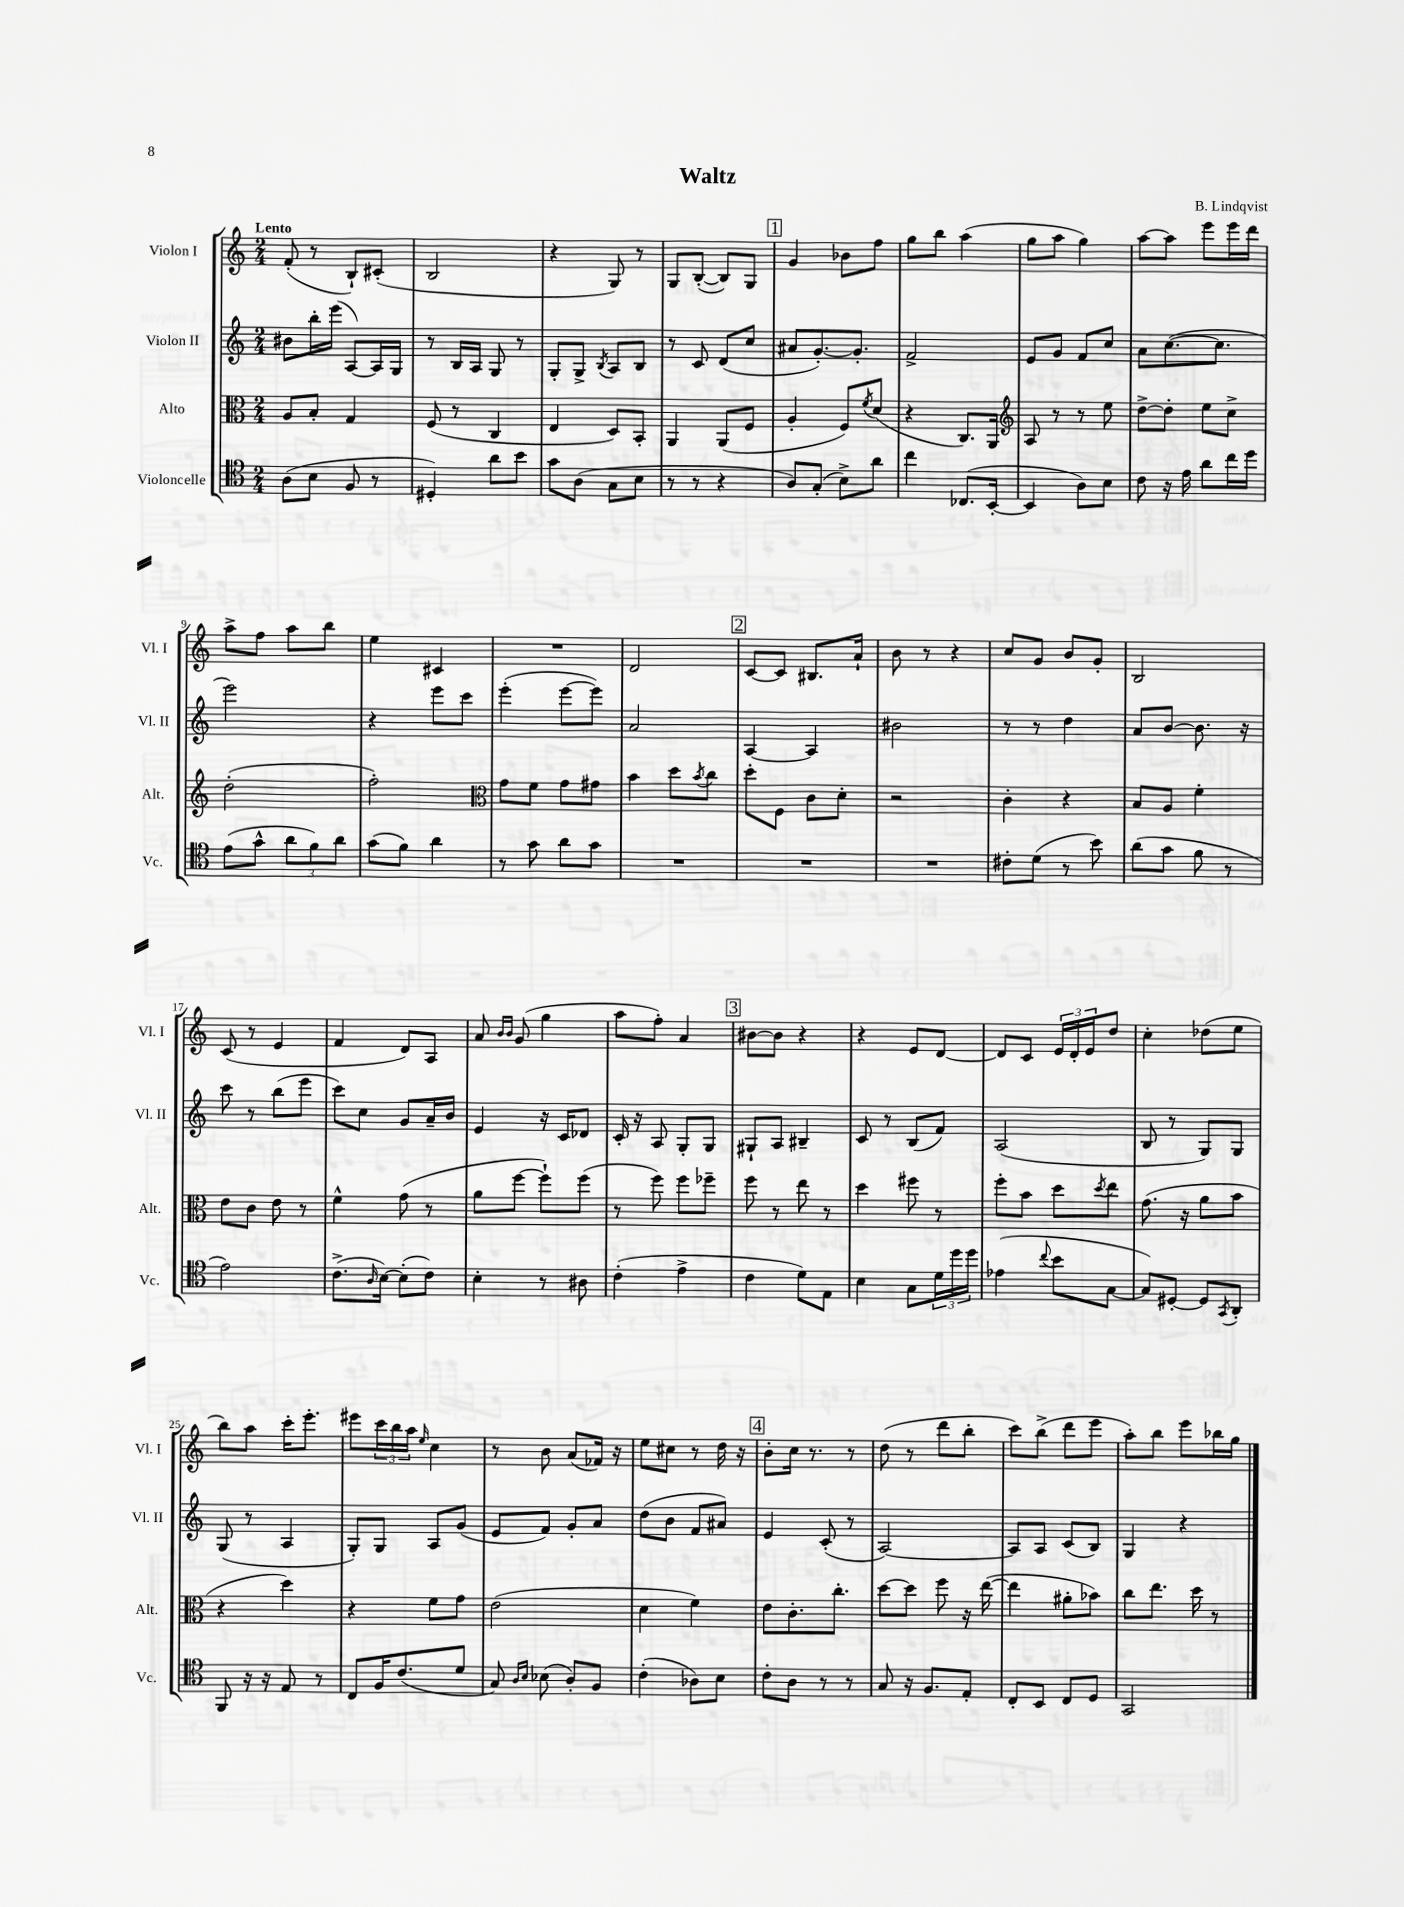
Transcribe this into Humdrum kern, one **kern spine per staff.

**kern	**kern	**kern	**kern
*staff4	*staff3	*staff2	*staff1
*clefC4	*clefC3	*clefG2	*clefG2
*k[]	*k[]	*k[]	*k[]
*M2/4	*M2/4	*M2/4	*M2/4
(8A\L	8A/L	8b#\L	(8f'/
8B\J	8B'/J	16bb'\L	8r
.	.	(16eee\JJ	.
8F/	4G/	[8A/L)	8B`/L)
8r	.	16A/]L	(8c#'/J
.	.	16G/JJ	.
=	=	=	=
4D#'/)	(8F/	8r	2B/
.	8r	16B/LL	.
.	.	16A/JJ	.
8a\L	4C/	8G/	.
8b\J	.	8r	.
=	=	=	=
8g\L	4E/	8G'/L	4r
(8A\J	.	8G^/J	.
.	.	8qB/	.
8G\L	8D/L)	8A/L	8G/)
8B\J	8BB'/J	8B/J	8r
=	=	=	=
8r	4AA/	8r	8G/L
8r	.	8c/	([8B'/J
4r	(8AA/L	(8d/L	8B/]L)
.	8F/J	8cc/J	8G/J
=	=	=	=
8A/L)	4A'/	8a#/L	4g/
(8G'/J	.	[8.g'/)	.
8B^\L)	8F/L)	.	8b-\L
.	.	8.g'/]J	.
.	8qf/	.	.
8a\J	(8d/J	.	8ff\J
=	=	=	=
4cc\	4r	2f^/	8gg\L
.	.	.	8bb\J
(8.C-/L	8.C/L)	.	(4aa\
[16BB'/Jk	16AA/Jk	.	.
=	=	=	=
*	*clefG2	*	*
4BB/]	8A/	8e/L	8gg\L
.	8r	8g/J	8aa\J
8A\L)	8r	8f/L	4gg\)
8B\J	8ee\	8cc/J	.
=	=	=	=
8c\	[8dd^\L	8a\L	[8aa\L
16r	8dd'\]J	([8.cc\	8aa\]J
16e\	.	.	.
8a\L	8ee\L	.	8eee\L
.	.	8.cc\]J	.
16cc\L	8cc^\J	.	16eee\L
16dd\JJ	.	.	16ddd\JJ
=	=	=	=
(8e\L	(2dd'\	2eee\)	8aa^\L
8g^^\J	.	.	8ff\J
12a\L	.	.	8aa\L
12f\)	.	.	.
.	.	.	8bb\J
12a\J	.	.	.
=	=	=	=
(8g\L	2ff'\)	4r	4ee\
8f\J)	.	.	.
4a\	.	8eee\L	4c#/
.	.	8ccc\J	.
=	=	=	=
*	*clefC3	*	*
8r	8g\L	(4eee'\	2r
8g\	8f\J	.	.
8a\L	8g\L	[8eee\L	.
8g\J	8g#\J	8eee\]J)	.
=	=	=	=
2r	4b\	2a/	2d/
.	8dd\L	.	.
.	8qb/	.	.
.	8cc\J	.	.
=	=	=	=
2r	8dd'\L	[4A/	[8c/L
.	8F\J	.	8c/]J
.	8c\L	4A/]	8.B#/L
.	8d'\J	.	.
.	.	.	16a`/Jk
=	=	=	=
2r	2r	2b#\	8b\
.	.	.	8r
.	.	.	4r
=	=	=	=
8c#'\L	4c'\	8r	8cc/L
(8d\J	.	8r	8g/J
8r	4r	4dd\	8b/L
8b\)	.	.	8g'/J
=	=	=	=
(8a\L	8B/L	8a/L	2B/
8g\J	8A/J	[8b/J	.
8f\	4f'\	8.b\]	.
8r	.	.	.
.	.	16r	.
=	=	=	=
2e\)	8e\L	8ccc\	(8c/
.	8c\J	8r	8r
.	8e\	(8bb\L	4e/
.	8r	8eee\J	.
=	=	=	=
(8.c^\L	4f^^\	8ccc\L)	4f/
.	.	8cc\J	.
16qqA/	.	.	.
[16B\Jk)	.	.	.
(8B'\]L	(8g\	8g/L	8d/L)
8c\J)	8r	16a~/L	8A/J
.	.	16b/JJ	.
=	=	=	=
4B'\	8a\L	4e/	8a/
.	.	.	16qqb/LL
.	.	.	16qqb/JJ
.	[8ff\J	.	(8g/
8r	8ff`\]L)	16r	4gg\
.	.	16c/LK	.
8A#\	(8ff\J	8d-/J	.
=	=	=	=
(4c'\	8r	16c'/	8aa\L
.	.	16r	.
.	8ff\)	8A/	8ff'\J)
4e^\	8ff\L	8G'/L	4a/
.	8ff-~\J	8G/J	.
=	=	=	=
4c\	8ff\	8G#`/L	[8b#\L
.	8r	8A/J	8b#\]J
8d\L)	8ee\	4B#~/	4r
8E\J	8r	.	.
=	=	=	=
4B\	4dd\	8c/	4r
.	.	8r	.
8G\L	8ff#\	(8B/L	8e/L
24d\L	8r	8f/J)	[8d/J
24dd\	.	.	.
24dd\JJ	.	.	.
=	=	=	=
(4e-\	8ff'\L	(2A/	8d/]L
.	8b\J	.	8c/J
8qqcc/	.	.	.
8b\L	8dd\L	.	24e/LL
.	.	.	24d'/
.	.	.	24e/J
.	8qdd/	.	.
[8G\J	8ee\J	.	8dd/J
=	=	=	=
8G/]L)	(8.g\	8B/	4cc'\
[8D#'/J	.	8r	.
.	16r	.	.
8D#/]L	8a\L	8G/L)	(8dd-\L
8qGG/	.	.	.
8AA'/J	8b\J	8G/J	8ee\J
=	=	=	=
8FF/	4r	(8G/	8bb\L)
16r	.	8r	8aa\J
16r	.	.	.
8E/	4dd\)	4A/	16ccc'\LK
.	.	.	8.eee'\J
8r	.	.	.
=	=	=	=
8C/L	4r	8G'/L)	8eee#\L
16F/K	.	8G/J	24ccc\L
.	.	.	24bb\
(8.c/	.	.	.
.	.	.	24aa\JJ
.	.	.	16qqee/
.	8f\L	8A/L	4cc\
8d/J	8g\J	(8g/J	.
=	=	=	=
8G/)	(2e\	8e/L	8r
16qqA/LL	.	.	.
16qqB/JJ	.	.	.
(8B-\	.	8f/J)	8b\
8A'/L)	.	8g'/L	(8a/L
8F/J	.	8a/J	16f-/Jk)
.	.	.	16r
=	=	=	=
(4c'\	4d\	(8dd\L	8ee\L
.	.	8b\J	8cc#\J
8A-\L)	4f\)	8f/L	8r
8B\J	.	8a#/J)	16dd\
.	.	.	16r
=	=	=	=
8c'\L	8e\L	4e/	8b'\L
8A\J	8.c'\	.	16cc\Jk
.	.	.	8.r
8r	.	(8c'/	.
.	8.cc'\J	.	.
8r	.	8r	8r
=	=	=	=
8G/	[8dd\L	[2A/)	(8dd\
16r	8dd\]J	.	8r
8.F/L	.	.	.
.	8ff\	.	8ddd\L
8E'/J	16r	.	8bb'\J
.	([16ee\	.	.
=	=	=	=
8C'/L	4ee\]	8A/]L	8ccc\L)
8BB/J	.	8A/J	(8bb^\J
8C/L	8a#'\L	(8c/L	8ddd\L
8D/J	8b-\J)	8B/J)	8eee\J
=	=	=	=
2GG/	8cc\L	4G/	8aa'\L)
.	8.ee\J	.	8bb\J
.	.	4r	8eee\L
.	16dd\	.	.
.	8r	.	16bb-\L
.	.	.	16gg\JJ
==	==	==	==
*-	*-	*-	*-
